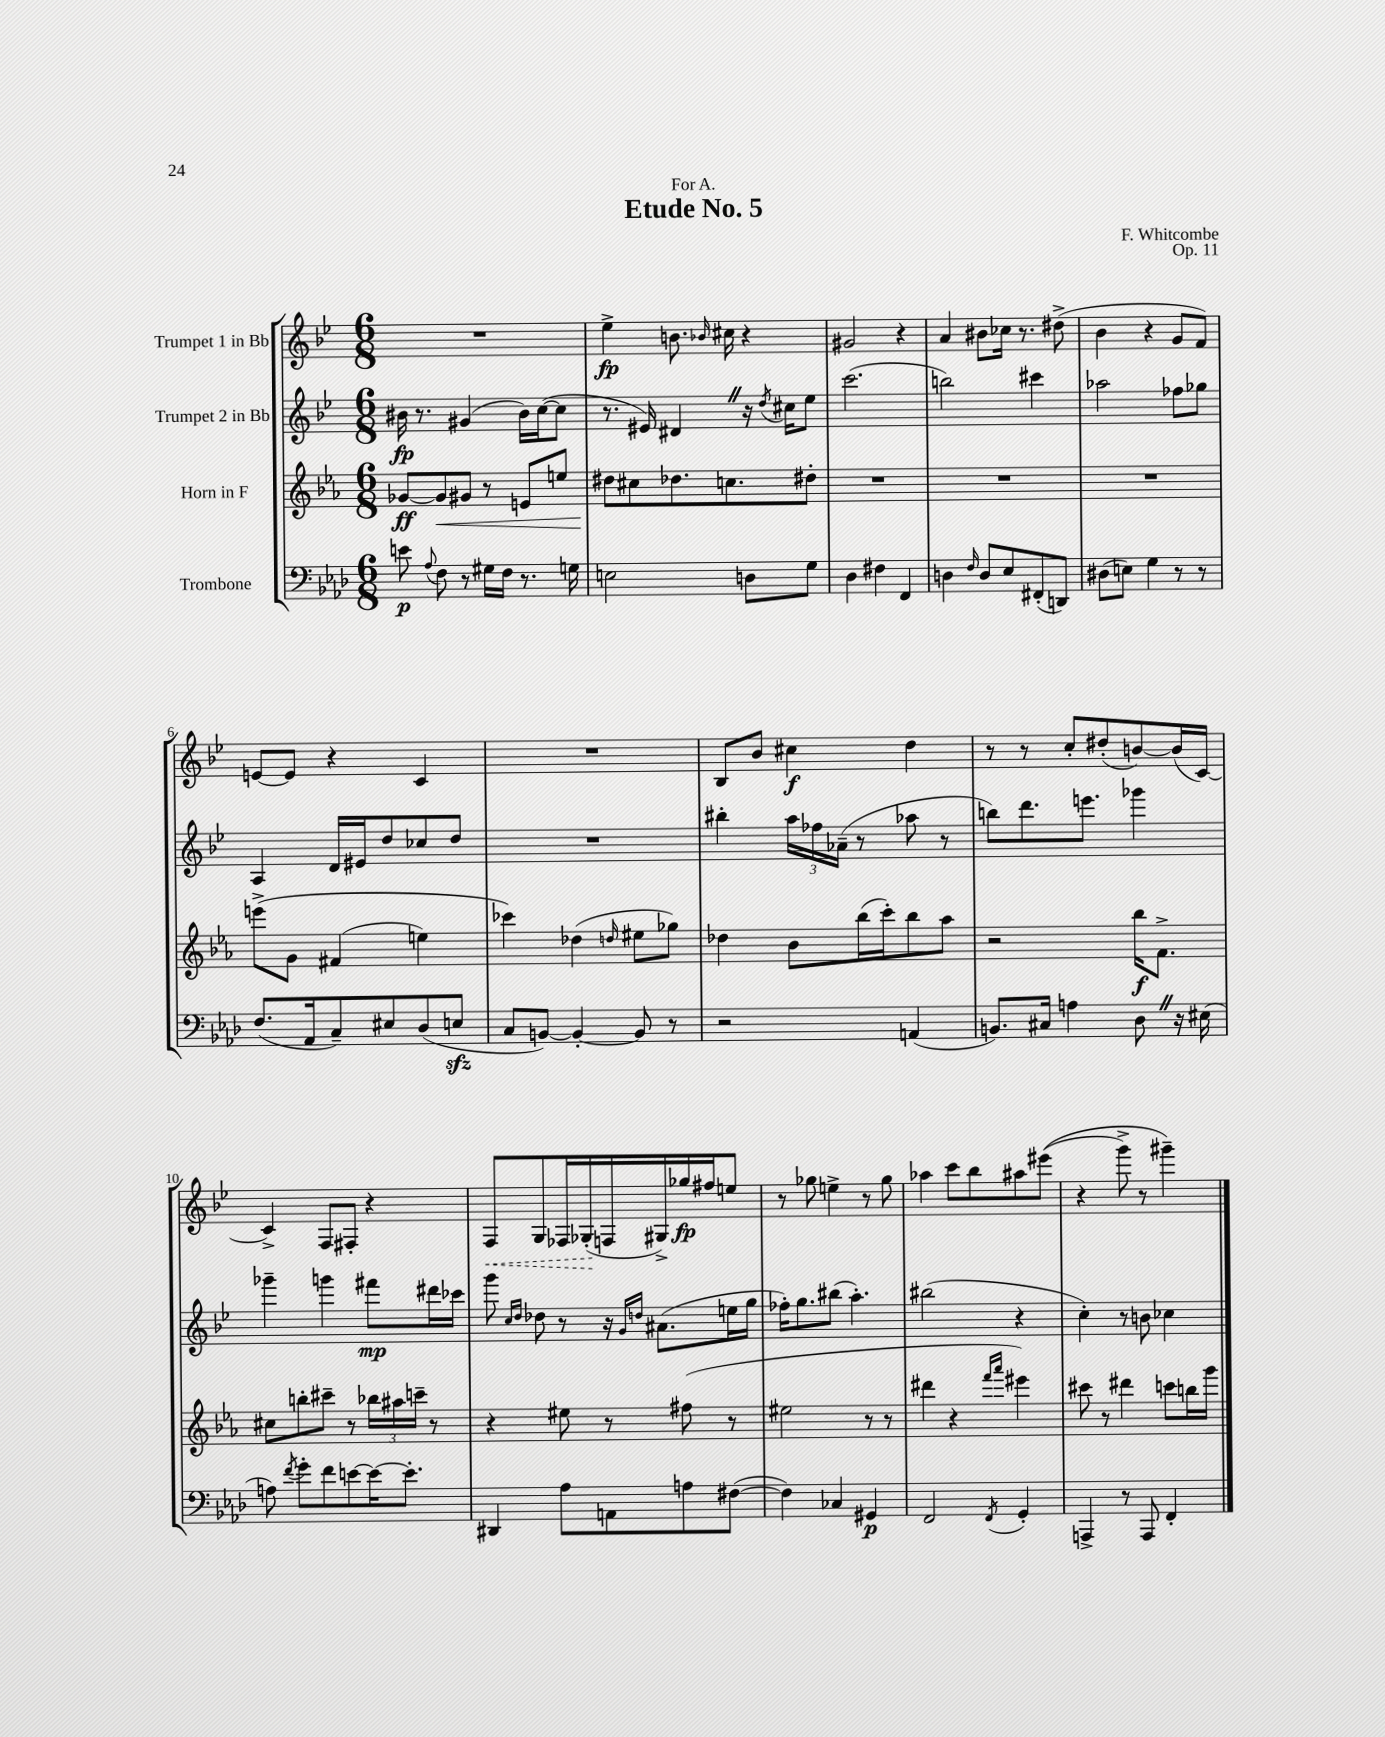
\header { title = "Etude No. 5" composer = "F. Whitcombe" dedication = "For A." opus = "Op. 11" }
<<
\new StaffGroup <<
\new Staff = "s0" \with { instrumentName = "Trumpet 1 in Bb" } {
    \clef treble \key bes \major \numericTimeSignature \time 6/8
    \autoBeamOff R2. |
    ees''4->\fp b'8. \grace { bes'16 } cis''16 r4 |
    gis'2 r4 |
    a'4 bis'8[ ces''16] r8. dis''8->( |
    bes'4 r4 g'8[ f'8]) |
    e'8[~ e'8] r4 c'4 |
    R2. |
    bes8[ bes'8] cis''4\f d''4 |
    r8 r8 c''8[-. dis''8-.( b'8~) b'16( c'16]~) |
    c'4-> f8[ fis8]-. r4 |
    \once \override Hairpin.style = #'dashed-line f8[\< g8 fes16 ges16-.\!( f16 gis16->) ges''16\fp fis''16 e''8] |
    r8 ges''8 e''4-> r8 ges''8 |
    aes''4 c'''8[ bes''8 ais''8 eis'''8](\( |
    r4 g'''8->) r8 gis'''4--\) \bar "|." |
}
\new Staff = "s1" \with { instrumentName = "Trumpet 2 in Bb" } {
    \clef treble \key bes \major \numericTimeSignature \time 6/8
    \autoBeamOff bis'16\fp r8. gis'4( bis'16[) c''16~( c''8] |
    r8. eis'16) dis'4 \once \override BreathingSign.text = \markup { \musicglyph "scripts.caesura.straight" } \breathe r16 \acciaccatura { d''8 } cis''16[ ees''8] |
    c'''2.( |
    b''2) cis'''4 |
    aes''2 fes''8[ ges''8] |
    a4 d'16[ eis'16 d''8 ces''8 d''8] |
    R2. |
    bis''4-. \tuplet 3/2 { a''16[ fes''16 aes'16]--( } r8 aes''8 r8 |
    b''8[) d'''8. e'''8.] ges'''4 |
    ges'''4-- g'''4 fis'''8[\mp dis'''16 ces'''16] |
    g'''8 \grace { c''16[ d''16] } des''8 r8 r16 \grace { g'16[ d''16] } ais'8.[( e''16 g''16] |
    fes''16[-.) g''8. bis''8]( a''4.-.) |
    bis''2( r4 |
    c''4-.) r8 b'8 ces''4 \bar "|." |
}
\new Staff = "s2" \with { instrumentName = "Horn in F" } {
    \clef treble \key ees \major \numericTimeSignature \time 6/8
    \autoBeamOff ges'8[~\ff ges'8\< gis'8] r8 e'8[ e''8] |
    dis''8[\! cis''8 des''8. c''8. dis''8]-. |
    R2. |
    R2. |
    R2. |
    e'''8[->\( g'8] fis'4( e''4) |
    ces'''4\) des''4( \grace { d''16 } eis''8[ ges''8]) |
    des''4 bes'8[ bes''16( c'''16-.) bes''8 aes''8] |
    r2 bes''16[\f f'8.]-> |
    cis''8[ b''8-. cis'''8]-- r8 \tuplet 3/2 { bes''16[ ais''16 c'''16]-- } r8 |
    r4 eis''8 r8 fis''8( r8 |
    eis''2 r8 r8 |
    dis'''4 r4 \grace { f'''16[ aes'''16] } eis'''4) |
    cis'''8 r8 dis'''4 c'''8[ b''16 g'''16] \bar "|." |
}
\new Staff = "s3" \with { instrumentName = "Trombone" } {
    \clef bass \key aes \major \numericTimeSignature \time 6/8
    \autoBeamOff e'8\p \appoggiatura { aes8 } f8 r8 gis16[ f16] r8. g16 |
    e2 d8[ g8] |
    des4 fis4 f,4 |
    d4 \grace { f16 } d8[ ees8 fis,8-.( d,8]) |
    dis8[( e8]) g4 r8 r8 |
    f8.[( aes,16 c8--) eis8 des8( e8]\sfz |
    c8[ b,8]~) b,4~-. b,8 r8 |
    r2 a,4( |
    b,8.[) cis16] a4 des8 \once \override BreathingSign.text = \markup { \musicglyph "scripts.caesura.straight" } \breathe r16 eis16( |
    a8) \acciaccatura { f'8 } g'8[-. f'8 e'8~ e'16~ e'8.]-. |
    dis,4 aes8[ a,8 a8 fis8]~( |
    fis4) ces4 gis,4\p |
    f,2 \acciaccatura { f,8 } g,4-. |
    a,,4-> r8 a,,8 f,4-. \bar "|." |
}
>>
>>
